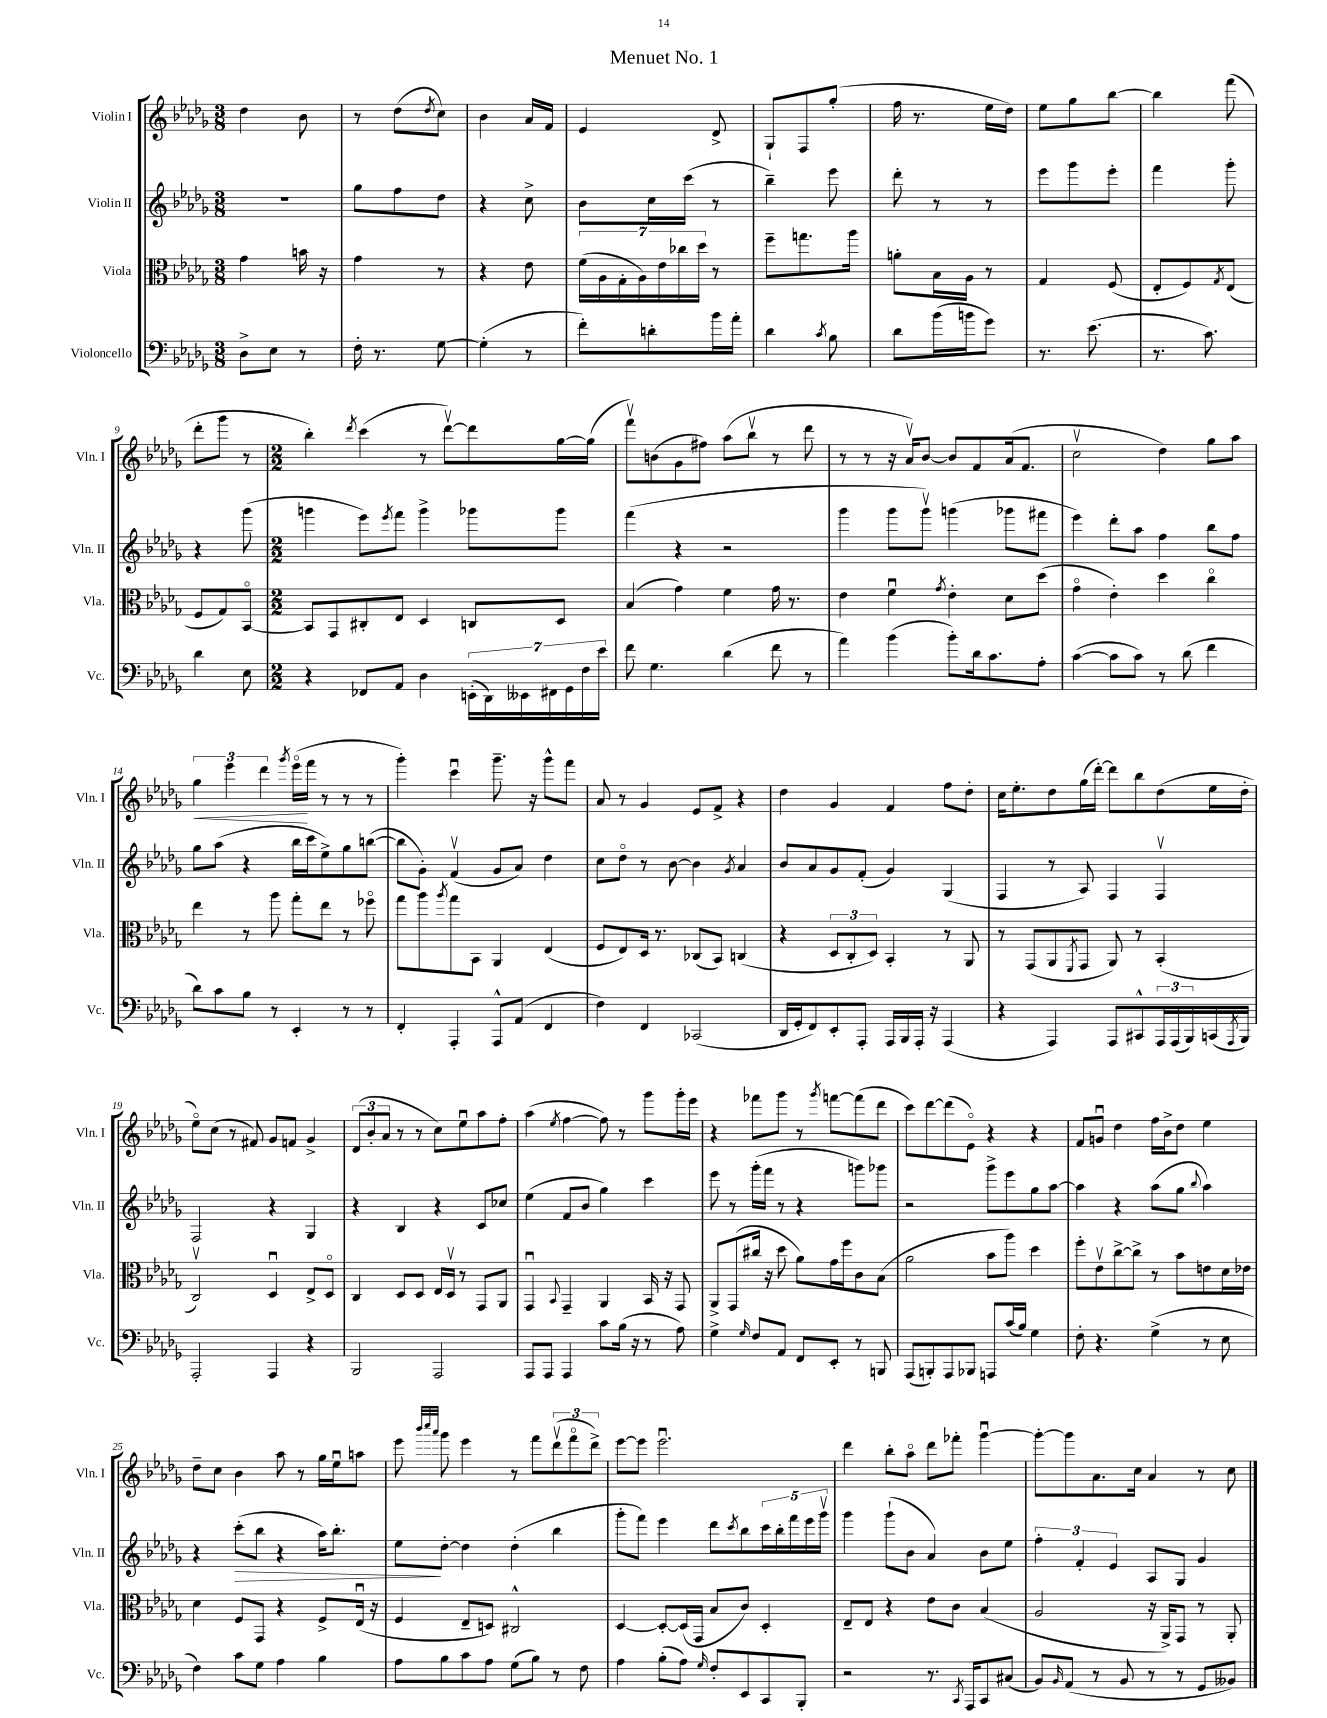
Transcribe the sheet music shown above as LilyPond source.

\header { title = "Menuet No. 1" }
<<
\new StaffGroup <<
\new Staff = "s0" \with { instrumentName = "Violin I" shortInstrumentName = "Vln. I" } {
    \clef treble \key des \major \numericTimeSignature \time 3/8
    des''4 bes'8 |
    r8 des''8( \acciaccatura { des''8 } c''8) |
    bes'4 aes'16 f'16 |
    ees'4 des'8-> |
    ges8-! f8 ges''8-.( |
    f''16 r8. ees''16 des''16) |
    ees''8 ges''8 bes''8~ |
    bes''4 f'''8( |
    des'''8-. ges'''8 r8 |
    \numericTimeSignature \time 2/2 bes''4-.) \acciaccatura { des'''8 } c'''4( r8 des'''8~\upbow) des'''8 ges''16~ ges''16( |
    f'''8\upbow) b'8( ges'8 fis''8) aes''8( bes''8\upbow r8 des'''8 |
    r8 r8 r16 aes'16\upbow) bes'8~ bes'8 f'8 aes'16( f'8. |
    c''2\upbow des''4) ges''8 aes''8 |
    \tuplet 3/2 { ges''4\< ees'''4 des'''4 } \acciaccatura { ges'''8 } ees'''16\flageolet\!( f'''16 r8 r8 r8 |
    ges'''4-.) c'''4\downbow ges'''8.-- r16 ges'''8-^ f'''8 |
    aes'8 r8 ges'4 ees'8 f'8-> r4 |
    des''4 ges'4 f'4 f''8 des''8-. |
    c''16 ees''8.-. des''8 ges''16( des'''16~-.) des'''8 bes''8 des''8( ees''16 des''16-. |
    ees''8\flageolet) c''8( r8 fis'8) ges'8 f'8 ges'4-> |
    \tuplet 3/2 { des'8( bes'8-. aes'8 } r8 r8 c''8) ees''8\downbow aes''8 f''8-. |
    aes''4( \acciaccatura { ees''8 } f''4~ f''8) r8 ges'''8 ges'''16-. ees'''16 |
    r4 fes'''8 ges'''8 r8 \acciaccatura { ges'''8 } f'''8~ f'''8( des'''8 |
    c'''8) des'''8~ des'''8( ees'8\flageolet) r4 r4 |
    f'8 g'8\downbow des''4 f''16 bes'16-> des''8 ees''4 |
    des''8-- c''8 bes'4 aes''8 r8 ges''16 ees''16\downbow a''8 |
    ees'''8 \grace { bes'''32 c''''32 aes'''32 } ges'''8 ees'''4 r8 f'''8 \tuplet 3/2 { des'''8\upbow( f'''8\flageolet des'''8->) } |
    ees'''8~ ees'''8 ees'''2.\downbow |
    des'''4 bes''8-. aes''8\flageolet des'''8 fes'''8-. ges'''4~\downbow |
    ges'''8~-. ges'''8 aes'8. c''16 aes'4 r8 c''8 \bar "|." |
}
\new Staff = "s1" \with { instrumentName = "Violin II" shortInstrumentName = "Vln. II" } {
    \clef treble \key des \major \numericTimeSignature \time 3/8
    R4. |
    ges''8 f''8 des''8 |
    r4 c''8-> |
    bes'8 c''16 c'''16( r8 |
    bes''4--) ees'''8 |
    des'''8-. r8 r8 |
    ees'''8 ges'''8 ees'''8-. |
    f'''4 ges'''8-. |
    r4 ges'''8( |
    \numericTimeSignature \time 2/2 g'''4 ees'''8) \acciaccatura { ees'''8 } f'''8 g'''4-> ges'''8 ges'''8 |
    f'''4( r4 r2 |
    ges'''4 ges'''8 ges'''8\upbow) g'''4( ges'''8 fis'''8 |
    ees'''4) des'''8-. aes''8 f''4 bes''8 f''8 |
    ges''8 aes''8( r4 bes''16 c'''16 ees''8->) ges''8 b''8~( |
    b''8 ges'8-.) f'4\upbow( ges'8 aes'8) des''4 |
    c''8 des''8\flageolet r8 bes'8~ bes'4 \acciaccatura { ges'8 } aes'4 |
    bes'8 aes'8 ges'8 f'8-.( ges'4) ges4( |
    f4 r8 aes8) f4 f4\upbow |
    f2 r4 ges4 |
    r4 bes4 r4 c'8 ces''8 |
    ees''4( f'8 bes'8 ges''4) c'''4 |
    ees'''8 r8 ges'''16-.( f'''16 r8 r4 g'''8) ges'''8 |
    r2 ges'''8-> ees'''8 ges''8 aes''8~ |
    aes''4 r4 aes''8( ges''8 \appoggiatura { bes''8 } aes''4) |
    r4 c'''8-.\>( bes''8 r4 aes''16) bes''8.-. |
    ees''8\! des''8~-. des''4 des''4-.( bes''4 |
    ges'''8-. f'''8) ees'''4 des'''8 \acciaccatura { c'''8 } bes''8 \tuplet 5/4 { c'''16 bes''16-. f'''16 ees'''16 ges'''16\upbow } |
    ges'''4 ges'''8-!( bes'8 aes'4) bes'8 ees''8 |
    \tuplet 3/2 { f''4-. f'4-. ees'4 } aes8 ges8 ges'4 \bar "|." |
}
\new Staff = "s2" \with { instrumentName = "Viola" shortInstrumentName = "Vla." } {
    \clef alto \key des \major \numericTimeSignature \time 3/8
    ges'4 b'16 r16 |
    ges'4 r8 |
    r4 ees'8 |
    \tuplet 7/4 { f'16( aes16 ges16-. aes16) ees'16 ces''16 des''16 } r8 |
    f''8-- g''8. aes''16 |
    a'8-. bes16 aes16 r8 |
    ges4 f8( |
    ees8-. f8) \acciaccatura { ges8 } ees8( |
    f8 ges8) bes,8~\flageolet |
    \numericTimeSignature \time 2/2 bes,8 ges,8 cis8-. ees8 des4 c8 des8 |
    bes4( ges'4) f'4 ges'16 r8. |
    ees'4 f'4\downbow \acciaccatura { ges'8 } ees'4-. des'8 des''8( |
    ges'4\flageolet ees'4-.) des''4 c''4\flageolet |
    ees''4 r8 aes''8 ges''8-. ees''8 r8 fes''8\flageolet |
    ges''8 aes''8 \acciaccatura { aes''8 } ges''8 bes,8 aes,4 ees4( |
    f8 ees8) des16 r8. ces8( bes,8) c4( |
    r4 \tuplet 3/2 { des8 c8-. des8) } bes,4-. r8 aes,8 |
    r8 ges,8( aes,8 \acciaccatura { f,8 } ges,8 aes,8) r8 bes,4-.( |
    c2\upbow) des4\downbow ees8-> des8\flageolet |
    c4 des8 des8 ees16 des16\upbow r8 ges,8 aes,8 |
    ges,4\downbow \appoggiatura { bes,8 } ges,4-- aes,4 bes,16 r16 ges,8 |
    aes,8-> ges,8( cis''16 r16 des''8 aes'8) ges'16 f''16 c'8 bes8( |
    aes'2 bes'8 aes''8) des''4 |
    f''8-. ees'8\upbow c''8~-> c''8-> r8 bes'8 e'8 des'16 ees'16 |
    des'4 f8 ges,8 r4 f8-> ees16\downbow( r16 |
    f4 ees8-- d8) cis2-^ |
    des4~ des8~-. des16( ges,16 bes8 c'8) des4-. |
    ees8-- ees8 r4 ees'8 c'8 bes4( |
    aes2 r16 aes,16->) ges,8 r8 aes,8-. \bar "|." |
}
\new Staff = "s3" \with { instrumentName = "Violoncello" shortInstrumentName = "Vc." } {
    \clef bass \key des \major \numericTimeSignature \time 3/8
    des8-> ees8 r8 |
    f16-. r8. ges8~ |
    ges4-.( r8 |
    f'8-.) d'8-. bes'16 aes'16-. |
    des'4 \acciaccatura { c'8 } bes8 |
    des'8 bes'16( b'16 ges'8) |
    r8. ees'8.( |
    r8. c'8.) |
    des'4 ees8 |
    \numericTimeSignature \time 2/2 r4 fes,8 aes,8 des4 \tuplet 7/4 { e,16-.( des,16) eeses,16 fis,16 ges,16 f16 ees'16 } |
    f'8 ges4. des'4( f'8 r8 |
    aes'4) bes'4( bes'8-.) des'16 c'8. aes8-. |
    c'4~( c'8 c'8) r8 des'8( f'4 |
    des'8) c'8 bes8 r8 ees,4-. r8 r8 |
    f,4-. aes,,4-. aes,,8-^ aes,8( f,4 |
    f4) f,4 ces,2( |
    des,16 ges,16-. f,8) ees,8-. aes,,8-. aes,,16 bes,,16 aes,,16-. r16 aes,,4( |
    r4 aes,,4) aes,,8 cis,8-^ \tuplet 3/2 { aes,,16 aes,,16( bes,,16) } c,16( \acciaccatura { aes,,8 } bes,,16) |
    aes,,2-. aes,,4 r4 |
    bes,,2 aes,,2 |
    aes,,8 aes,,8 aes,,4 c'8 bes16( r16 r8 aes8) |
    ges4-> \grace { ges16 } f8 aes,8 f,8 ees,8-. r8 b,,8 |
    aes,,8( b,,8-.) aes,,8 bes,,8 a,,8 c'16( bes16) ges4 |
    f8-. r4. ges4->( r8 ees8 |
    f4) c'8 ges8 aes4 bes4 |
    aes8 bes8 c'8 aes8 ges8( bes8) r8 f8 |
    aes4 bes8-.( aes8) \grace { ges16 } f8-. ees,8 c,8 bes,,8-. |
    r2 r8. \acciaccatura { c,8 } aes,,16 c,8 cis8( |
    bes,8) \grace { bes,16 } aes,8( r8 bes,8 r8 r8 ges,8 beses,8) \bar "|." |
}
>>
>>
